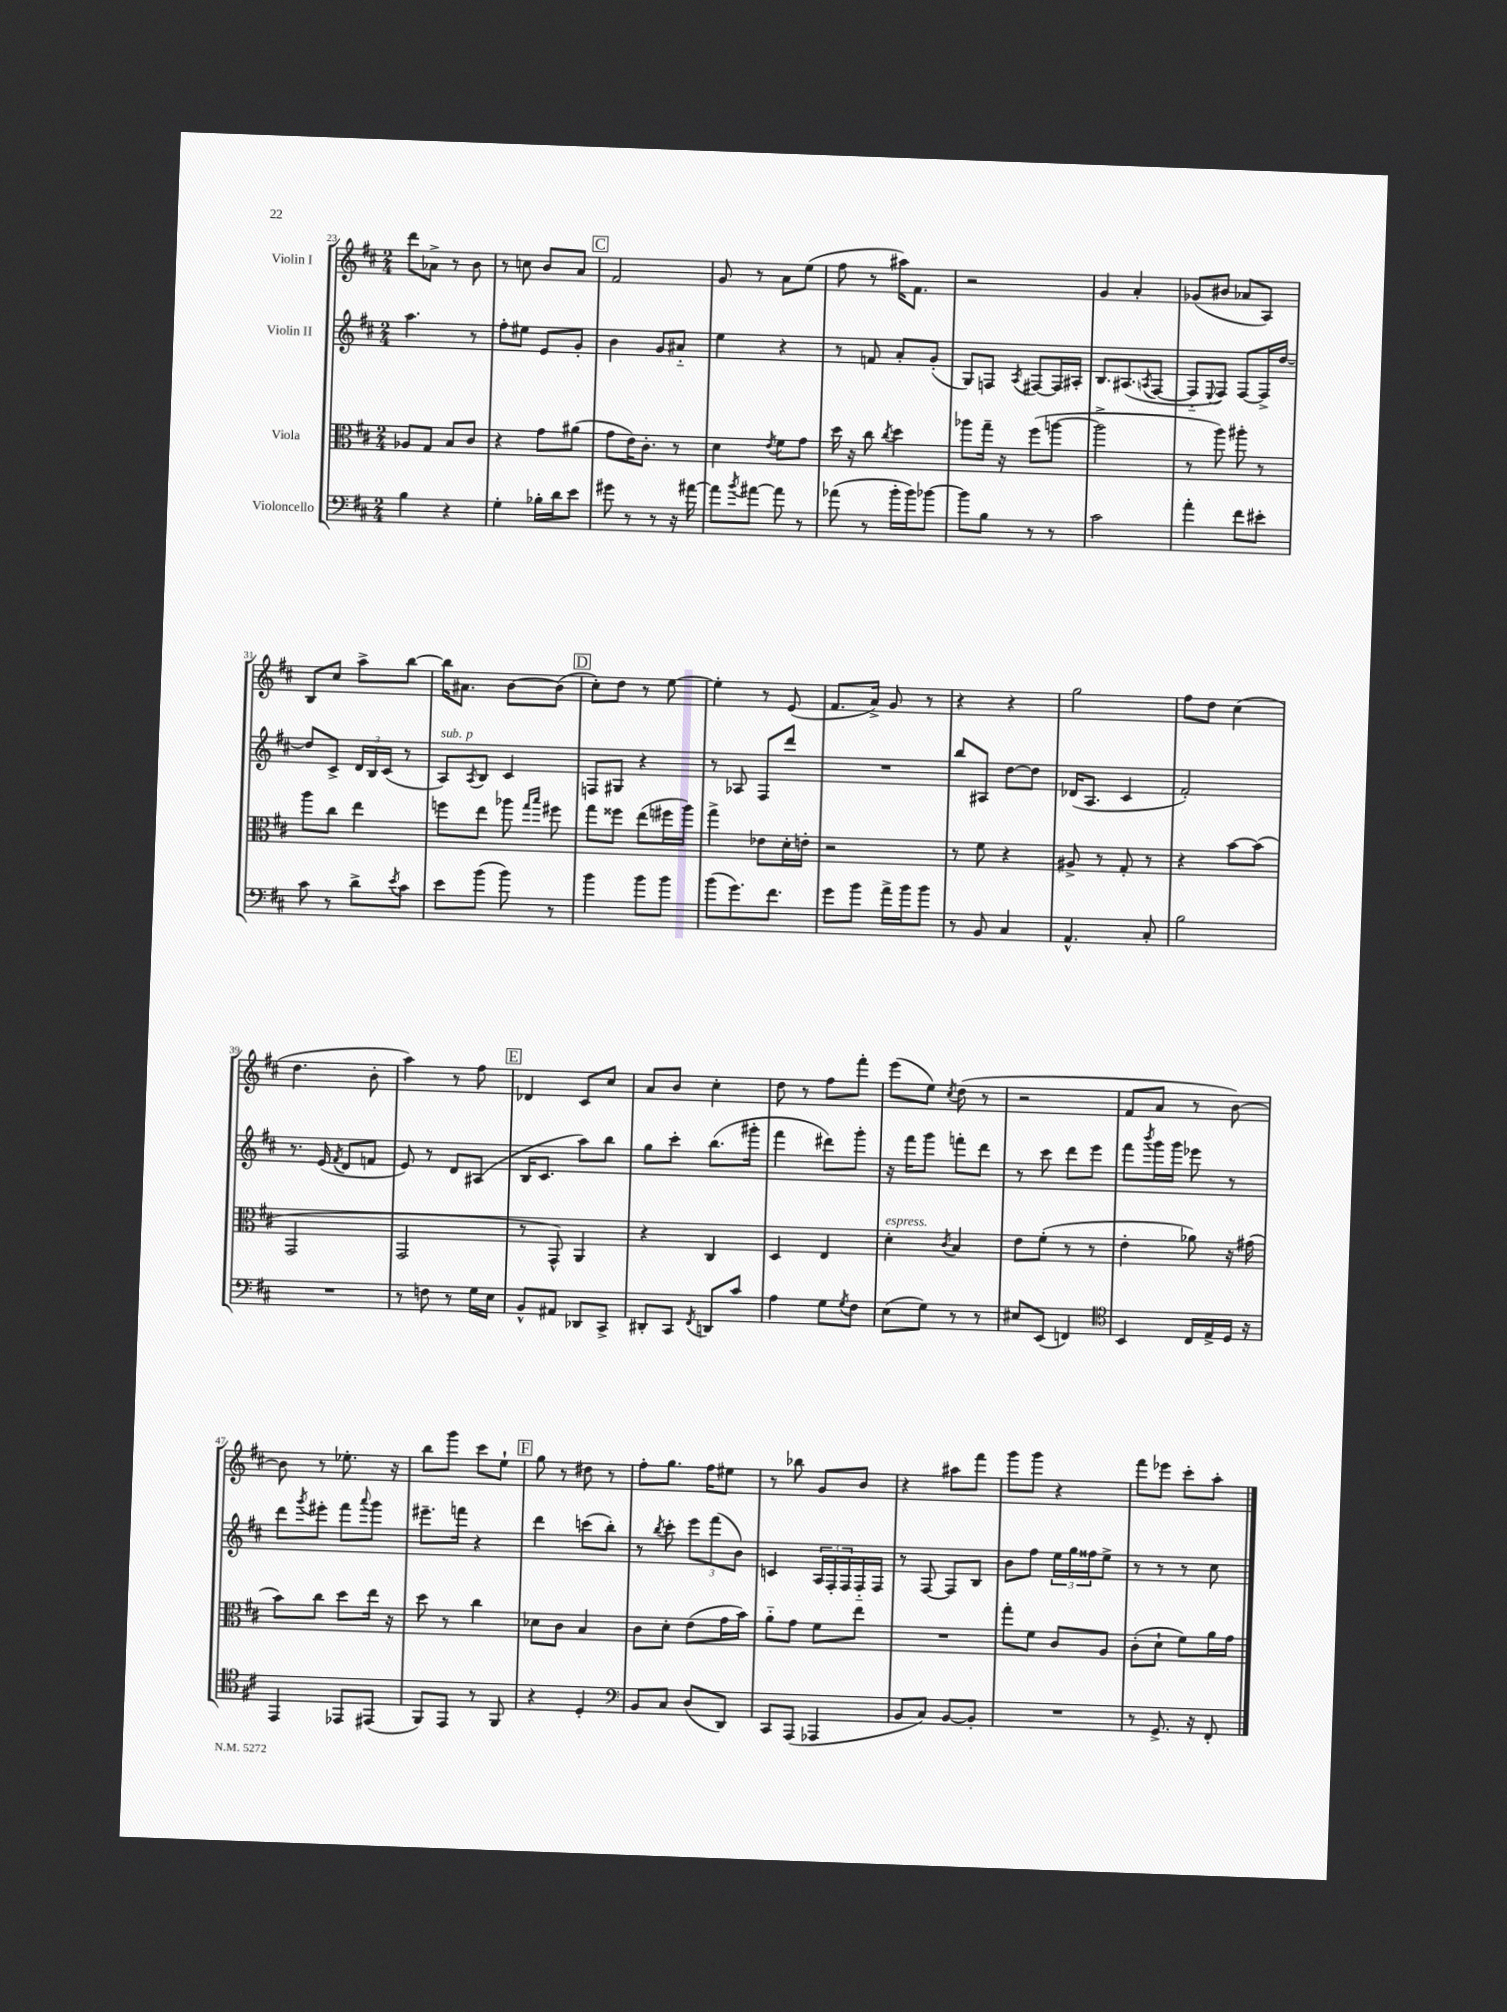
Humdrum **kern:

**kern	**kern	**kern	**kern
*staff4	*staff3	*staff2	*staff1
*clefF4	*clefC3	*clefG2	*clefG2
*k[f#c#]	*k[f#c#]	*k[f#c#]	*k[f#c#]
*M2/4	*M2/4	*M2/4	*M2/4
4B\	8A-/L	4.aa\	8ddd\L
.	8G/J	.	8a-^\J
4r	8B/L	.	8r
.	8c#/J	8r	8b\
=	=	=	=
4G'\	4r	8ff#'\L	8r
.	.	8ee#\J	8cc\
16B-'\LL	8g\L	8e/L	8b/L
16d\J	.	.	.
8e\J	(8a#\J	8g'/J	8a/J
=	=	=	=
8g#\	8g\L	4b\	2f#/
8r	16e\K)	.	.
.	8.c#'\J	.	.
8r	.	8g/L	.
16r	8r	8a#'~/J	.
[16a#\	.	.	.
=	=	=	=
8a#\]L	4d\	4ee\	8g/
8qb/	.	.	.
[8a#\J	.	.	8r
.	8qe/	.	.
8a#\]	8f#\L	4r	8a\L
8r	8g\J	.	(8ee\J
=	=	=	=
(8a-\	16dd\	8r	8ff#\
.	16r	.	.
8r	8cc#\	8f/	8r
.	8qcc#/	.	.
16b'\LL	4dd\	8a'/L	16aa#\LK)
16b\J)	.	.	8.f#\J
[8b-\J	.	(8g'/J	.
=	=	=	=
8b-\]L	8aa-\L	8G/L)	2r
8B\J	16gg~\Jk	8F/J	.
.	16r	.	.
.	.	8qA/	.
8r	(8ff#\L	[8F#/L	.
8r	[8aa\J	16F#/]L	.
.	.	16A#'/JJ	.
=	=	=	=
2c#\	2aa^\]	8.B/L	4g/
.	.	(8.A#/	.
.	.	.	4a'/
.	.	8qA/	.
.	.	[8F#/J	.
=	=	=	=
4a'\	8r	8F#'~/]L	(8g-/L
.	.	8qqE/	.
.	8aa\)	8F#/J)	8b#/J
8f#\L	8aa#'\	[8F#/L	8a-/L
8e#'\J	8r	16F#^/]L	8A/J)
.	.	[16dd/JJ	.
=	=	=	=
8c#\	8aa\L	8dd/]L	8B/L
8r	8cc#\J	8c#^/J	8cc#/J
8d^\L	4ee\	24d/LL	8aa^\L
.	.	24B/	.
.	.	(24c#/JJ	.
8qe/	.	.	.
8c#\J	.	8r	[8bb\J
=	=	=	=
8e\L	8ff\L	8A/L)	16bb\]LK
.	.	.	8.a#\J
.	.	8qA/	.
(8b\J	8ee\J	8B/J	.
8b\)	8aa-\	4c#/	[8b\L
.	16qqgg/LL	.	.
.	16qqbb/JJ	.	.
8r	8ff#\	.	(8b\]J
=	=	=	=
4b\	8gg\L	8F/L	8cc#'\L)
.	8ff##\J	8G#/J	8dd\J
8b\L	(8ee\L	4r	8r
8b\J	16ff#\L	.	[8ee\
.	16aa\JJ)	.	.
=	=	=	=
(8b\L	4gg^\	8r	4ee'\]
8.g\)	.	8A-/	.
.	8e-\L	8F#/L	8r
8.f#\J	.	.	.
.	16d'\L	8ddd/J	(8e/
.	16e'\JJ	.	.
=	=	=	=
8g\L	2r	2r	8.f#/L
8b\J	.	.	.
.	.	.	16a^/Jk)
16a^\LL	.	.	8g/
16b\J	.	.	.
8b\J	.	.	8r
=	=	=	=
8r	8r	8bb/L	4r
8BB/	8f#\	8A#/J	.
4C#/	4r	[8dd\L	4r
.	.	8dd\]J	.
=	=	=	=
4.AA^^/	8A#^/	(16d-/LK	2gg\
.	.	8.A/J	.
.	8r	.	.
.	8G'/	4c#/	.
8C#'/	8r	.	.
=	=	=	=
2B\	4r	2f#'/)	8ff#\L
.	.	.	8dd\J
.	[8b\L	.	(4cc#\
.	(8b\]J	.	.
=	=	=	=
2r	2GG/	8.r	4.dd\
.	.	(16e/	.
.	.	8qf#/	.
.	.	8d/L	.
.	.	8f/J	8b'\
=	=	=	=
8r	2GG/	8e/)	4aa\)
8F\	.	8r	.
8r	.	8d/L	8r
16G\LL	.	(8A#/J	8ff#\
16E\JJ	.	.	.
=	=	=	=
8BB^^/L	8r	16B/LK	4d-/
.	.	8.c#/J	.
8AA#/J	8GG^^/)	.	.
8DD-/L	4AA/	8aa\L)	8c#/L
8CC#^/J	.	8bb\J	8cc#/J
=	=	=	=
8DD#'/L	4r	8gg\L	8a/L
8CC#/J	.	8ccc#'\J	8b/J
8qFF#/	.	.	.
8DD/L	4C#/	(8.bb\L	4cc#'\
8c#/J	.	.	.
.	.	16ggg#'\Jk	.
=	=	=	=
4A\	4D/	4fff#\	8dd\
.	.	.	8r
8G\L	4E/	8ddd#\L)	8ff#\L
8qG/	.	.	.
8F#\J	.	8ggg'\J	8fff#'\J
=	=	=	=
(8E\L	4d'\	16r	(8eee\L
.	.	16fff#\LK	.
8G\J)	.	8ggg\J	8ee\J)
.	8qc#/	.	8qcc#/
8r	4B/	8fff'\L	(8dd\
8r	.	8ddd\J	8r
=	=	=	=
8E#/L	8e\L	8r	2r
(8EE/J	(8f#'\J	8ccc#\	.
4FF/)	8r	8ddd\L	.
.	8r	8eee\J	.
=	=	=	=
*clefC4	*	*	*
4BB/	4e'\	8fff#\L	8f#/L
.	.	8qbbb/	.
.	.	16ggg\L	8a/J
.	.	16ggg\JJ	.
16C#/LL	8a-\)	8eee-\	8r
16E^/	.	.	.
16D/JJ	16r	8r	[8b\)
16r	(16g#\	.	.
=	=	=	=
4EE/	8b\L)	8ddd\L	8b\]
.	.	8qggg/	.
.	8cc#\J	8eee#'\J	8r
8EE-/L	8dd\L	8fff#\L	8.ee-'\
.	.	8qqaaa/	.
(8EE#/J	16ee\Jk	8ggg\J	.
.	16r	.	16r
=	=	=	=
8FF#/L)	8dd\	8.eee#~\L	8bb\L
8EE/J	8r	.	8ggg\J
.	.	16fff\Jk	.
8r	4cc#\	4r	8ccc#\L
8FF#/	.	.	8ee`\J
=	=	=	=
4r	8d-\L	4ddd\	8gg\
.	8c#\J	.	8r
4D'/	4B/	(8ccc\L	8dd#\
.	.	8bb'\J)	8r
=	=	=	=
*clefF4	*	*	*
8BB/L	8c#\L	8r	8ff#'\L
.	.	8qbb/	.
8C#/J	8d'\J	8ccc#'\	8.gg\J
(8D/L	(8e\L	12eee\L	.
.	.	.	16ff#\LK
.	.	(12fff#\	.
8DD/J)	16g\L	.	8ee#\J
.	.	12b\J)	.
.	16b\JJ)	.	.
=	=	=	=
8CC#/L	8a'~\L	4c/	8r
(8AAA/J	8g\J	.	8bb-\
4AAA-/	8f#\L	24A/LL	8g/L
.	.	24F#'/	.
.	.	24F#/	.
.	8ee\J	16F#'~/	8b/J
.	.	16F#/JJ	.
=	=	=	=
8BB/L	2r	8r	4r
8C#/J)	.	[8F#/	.
[8BB/L	.	8F#/]L	8aa#\L
8BB'/]J	.	8B/J	8fff#\J
=	=	=	=
2r	8gg'\L	8b\L	8ggg\L
.	8f#\J	8ff#\J	8ggg\J
.	8c#/L	24ee\LL	4r
.	.	24gg\	.
.	.	24ff##\J	.
.	8A/J	8ee^\J	.
=	=	=	=
8r	(8c#'\L	8r	8fff#\L
8.GG^/	8d`\J	8r	8eee-\J
.	8f#\L)	8r	8ccc#'\L
16r	.	.	.
8FF#'/	16a\L	8cc#\	8aa'\J
.	16g\JJ	.	.
==	==	==	==
*-	*-	*-	*-
